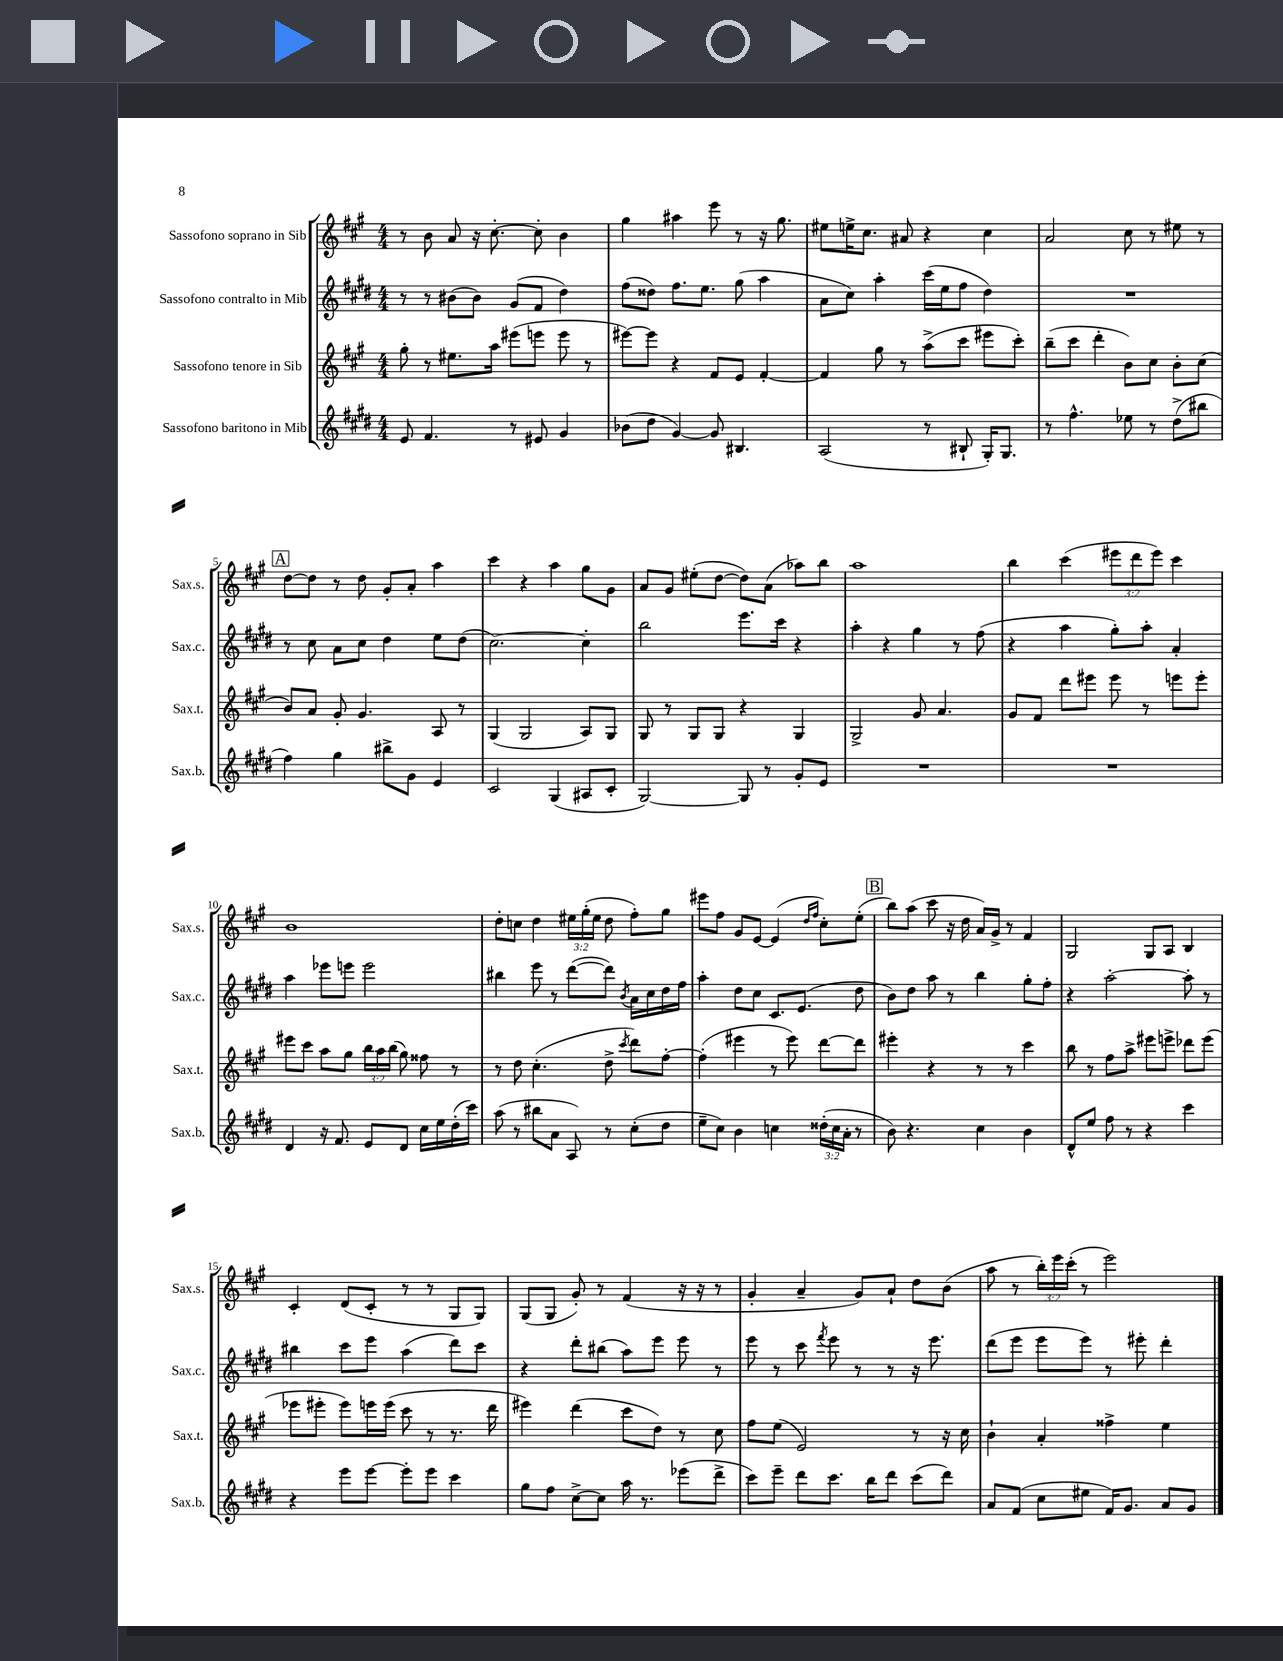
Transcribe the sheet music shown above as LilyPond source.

<<
\new StaffGroup <<
\new Staff = "s0" \with { instrumentName = "Sassofono soprano in Sib" shortInstrumentName = "Sax.s." } {
    \clef treble \key a \major \numericTimeSignature \time 4/4 \override Staff.TupletNumber.text = #tuplet-number::calc-fraction-text
    \autoBeamOff r8 b'8 a'8 r16 cis''8.~-. cis''8-. b'4 |
    gis''4 ais''4 e'''8 r8 r16 gis''8. |
    eis''8[ e''16-> cis''8.] ais'8 r4 cis''4 |
    a'2 cis''8 r8 eis''8 r8 |
    \mark \markup { \box "A" } d''8[~ d''8] r8 d''8 gis'8[-. a'8]-. a''4 |
    cis'''4 r4 a''4 gis''8[ gis'8] |
    a'8[ gis'8] eis''8[-.( d''8]~ d''8[) a'8]( aes''8[) b''8] |
    a''1 |
    b''4 cis'''4( \tuplet 3/2 { eis'''8[ d'''8 eis'''8]) } cis'''4 |
    b'1 |
    d''8[-. c''8] d''4 \tuplet 3/2 { eis''16[ gis''16-.( eis''16] } d''8 fis''8[-.) gis''8] |
    eis'''8[ fis''8] gis'8[ e'8]~ e'4( \grace { d''16[ fis''16] } cis''8[-.) e''8]-.( |
    \mark \markup { \box "B" } b''8[) a''8]( cis'''8 r16 d''16 a'16[) gis'16]-> r8 fis'4 |
    gis2 gis8[ a8] b4 |
    cis'4-. d'8[( cis'8]-. r8 r8 gis8[ gis8]) |
    gis8[( gis8] gis'8-.) r8 fis'4( r16 r16 r8 |
    gis'4-. a'4-- gis'8[) a'8]-! d''8[ b'8]( |
    a''8 r8 \tuplet 3/2 { b''16[-.) e'''16 cis'''16]-.( } r8 e'''2) \bar "|." |
}
\new Staff = "s1" \with { instrumentName = "Sassofono contralto in Mib" shortInstrumentName = "Sax.c." } {
    \clef treble \key e \major \numericTimeSignature \time 4/4
    \autoBeamOff r8 r8 bis'8[( bis'8]) gis'8[( fis'8] dis''4) |
    fis''8[( disis''8]) fis''8.[ e''8.] gis''8( a''4 |
    a'8[ cis''8]) a''4-. cis'''16[( e''16 fis''8] dis''4) |
    R1 |
    \mark \markup { \box "A" } r8 cis''8 a'8[ cis''8] dis''4 e''8[ dis''8]( |
    cis''2.~) cis''4-. |
    b''2 e'''8.[ cis'''16] r4 |
    a''4-. r4 gis''4 r8 fis''8( |
    r4 a''4 gis''8[-.) a''8]-. a'4-. |
    a''4 ees'''8[ e'''8] e'''2 |
    bis''4 e'''8 r8 dis'''8[~( dis'''8]) \acciaccatura { b'8 } a'16[ cis''16 dis''16 fis''16] |
    a''4-. dis''8[ cis''8] cis'8.[ e'8.]( dis''8 |
    \mark \markup { \box "B" } b'8[) dis''8] a''8 r8 b''4 gis''8[-. fis''8]-. |
    r4 a''2~-. a''8-. r8 |
    bis''4 cis'''8[ e'''8] a''4( dis'''8[) cis'''8] |
    r4 dis'''8[-. bis''8]( a''8[) e'''8] e'''8 r8 |
    e'''8 r8 cis'''8 \acciaccatura { fis'''8 } e'''8 r8 r8 r16 e'''8. |
    dis'''8[( e'''8] e'''8[ e'''8]) r8 eis'''8-. dis'''4-. \bar "|." |
}
\new Staff = "s2" \with { instrumentName = "Sassofono tenore in Sib" shortInstrumentName = "Sax.t." } {
    \clef treble \key a \major \numericTimeSignature \time 4/4 \override Staff.TupletNumber.text = #tuplet-number::calc-fraction-text
    \autoBeamOff gis''8-. r8 eis''8.[ a''16] eis'''8[( e'''8] e'''8 r8 |
    eis'''8[~) eis'''8] r4 fis'8[ e'8] fis'4~-. |
    fis'4 gis''8 r8 a''8[->( cis'''8] eis'''8[ cis'''8]-.) |
    b''8[--( cis'''8] d'''4-. b'8[) cis''8] b'8[-. cis''8]( |
    \mark \markup { \box "A" } b'8[) a'8] gis'8-. gis'4. a8 r8 |
    gis4( gis2 a8[) gis8] |
    gis8 r8 gis8[ gis8] r4 gis4 |
    gis2-> gis'8 a'4. |
    gis'8[ fis'8] d'''8[ eis'''8] eis'''8 r8 e'''8[ e'''8]-. |
    eis'''8[ cis'''8] a''8[ gis''8] \tuplet 3/2 { b''16[ a''16 b''16]( } gis''8) fisis''8 r8 |
    r8 d''8 cis''4.-.( d''8-> \acciaccatura { cis'''8 } d'''8[) fis''8]~-. |
    fis''4-.( eis'''4 r8 eis'''8) d'''8[~ d'''8] |
    \mark \markup { \box "B" } eis'''4-. r4 r8 r8 cis'''4 |
    b''8 r8 fis''8[ a''8]-> eis'''8[ e'''8]-> des'''8[ e'''8]( |
    ees'''8[ eis'''8]-. eis'''8[) e'''16 e'''16]( cis'''8 r8 r8. d'''16 |
    eis'''4) d'''4( cis'''8[ d''8]) r8 cis''8 |
    fis''8[ e''8]( e'2) r8 r16 cis''16 |
    b'4-! a'4-. fisis''4-> e''4 \bar "|." |
}
\new Staff = "s3" \with { instrumentName = "Sassofono baritono in Mib" shortInstrumentName = "Sax.b." } {
    \clef treble \key e \major \numericTimeSignature \time 4/4 \override Staff.TupletNumber.text = #tuplet-number::calc-fraction-text
    \autoBeamOff e'8 fis'4. r8 eis'8 gis'4 |
    bes'8[( dis''8] gis'4~) gis'8 bis4. |
    a2( r8 bis8-! gis16[-.) gis8.] |
    r8 fis''4.-^ ees''8 r8 dis''8[->( bis''8] |
    \mark \markup { \box "A" } fis''4) gis''4 bis''8[-> gis'8] e'4 |
    cis'2 gis4( ais8[ cis'8]-. |
    gis2~) gis8 r8 gis'8[-. e'8] |
    R1 |
    R1 |
    dis'4 r16 fis'8. e'8[ dis'8] cis''16[ e''16 dis''16-.( cis'''16]) |
    a''8( r8 bis''8[ a'8] a8) r8 cis''8[-.( dis''8] |
    e''8[-- cis''8]) b'4 c''4 \tuplet 3/2 { disis''16[-.( c''16 a'16]-. } r8 |
    \mark \markup { \box "B" } b'8) r4. cis''4 b'4 |
    dis'8[-^ e''8] fis''8 r8 r4 cis'''4 |
    r4 e'''8[ e'''8]~ e'''8[-. e'''8] cis'''4 |
    gis''8[ fis''8] cis''8[~-> cis''8] a''16 r8. ees'''8[( dis'''8]-> |
    cis'''8[) e'''8]-- dis'''8[ cis'''8.] b''16[ dis'''8] cis'''8[( dis'''8]) |
    a'8[ fis'8]( cis''8[ eis''8] fis'16[) gis'8.] a'8[ gis'8] \bar "|." |
}
>>
>>
